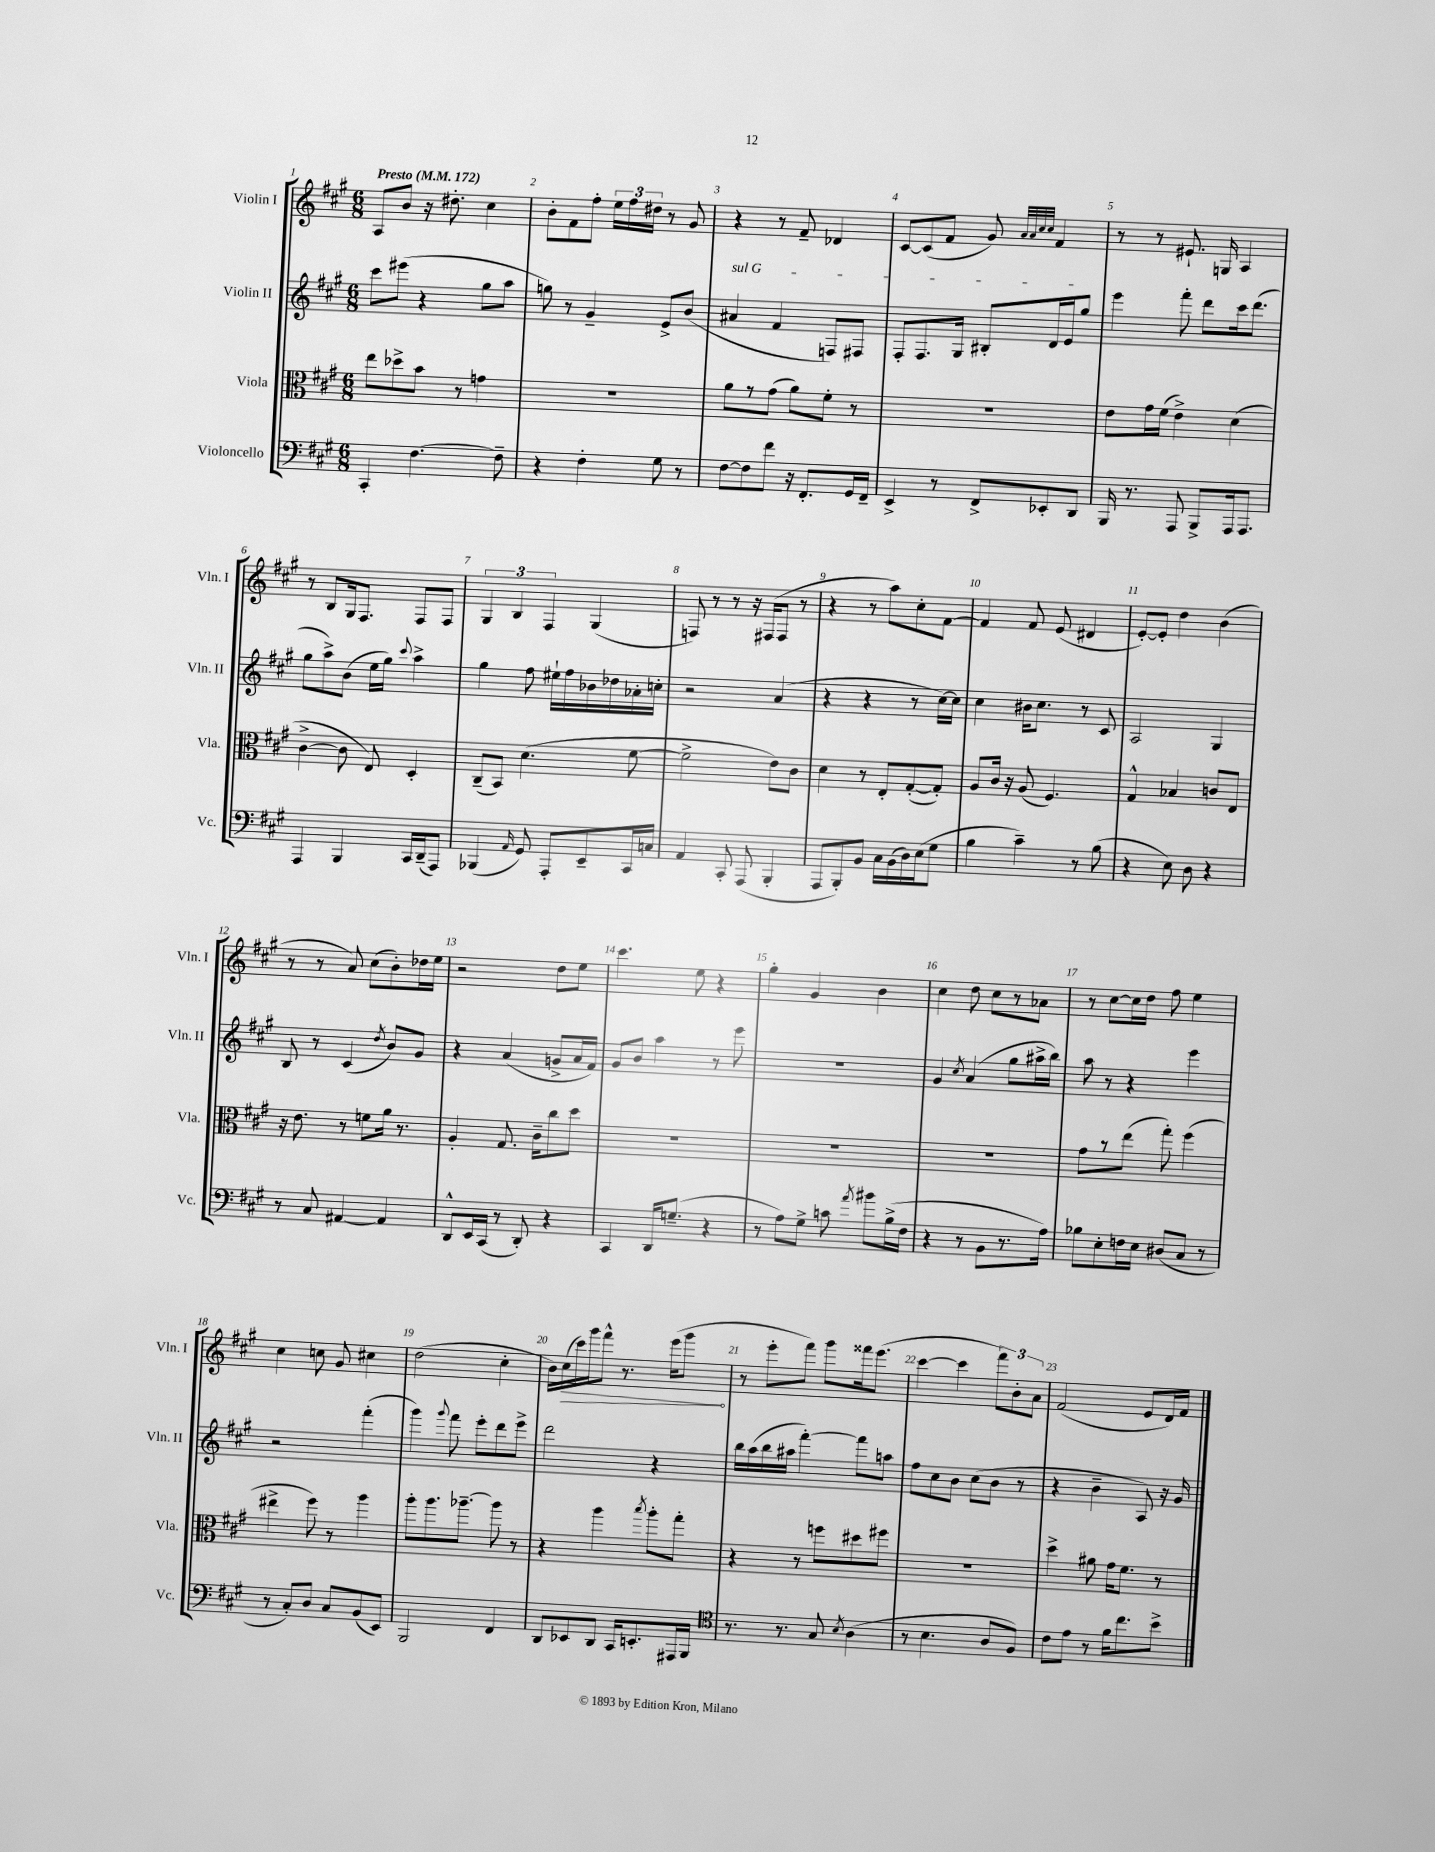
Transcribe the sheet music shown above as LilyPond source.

<<
\new StaffGroup <<
\new Staff = "s0" \with { instrumentName = "Violin I" shortInstrumentName = "Vln. I" } {
    \clef treble \key a \major \numericTimeSignature \time 6/8 \tempo "Presto" 4 = 172
    \autoBeamOff a8[ b'8] r16 dis''8.-. cis''4 |
    b'8[-. fis'8 fis''8]-. \tuplet 3/2 { e''16[ fis''16 dis''16] } r8 gis'8 |
    r4 r8 fis'8-- des'4 |
    cis'8[~ cis'8( fis'8] gis'8) \grace { a'32[ a'32 cis''32 cis''32] } fis'4 |
    r8 r8 eis'8.-! g16 a4 |
    r8 b8[ gis16 fis8.] fis8[ fis8] |
    \tuplet 3/2 { gis4 b4 fis4 } gis4( |
    f8) r8 r8 r16 fis16[( fis8] r8 |
    r4 r8 a''8[) cis''8-. fis'8]~ |
    fis'4 fis'8 e'8( dis'4 |
    e'8[~-.) e'8]-. d''4 b'4( |
    r8 r8 a'8) cis''8[( b'8-.) des''16 e''16] |
    r2 d''8[ e''8] |
    cis'''4. e''8 r4 |
    gis''4-. gis'4 b'4 |
    cis''4 d''8 cis''8[ r8 aes'8] |
    r8 cis''8[~ cis''16 d''16] fis''8 e''4 |
    cis''4 c''8 gis'8 cis''4 |
    d''2( cis''4-. |
    b'16[) \once \override Hairpin.circled-tip = ##t cis''16\>( cis'''16) gis'''16 fis'''8]-^ r8. e'''16[( gis'''8]\! |
    r8 e'''8[-. fis'''8]) gis'''8[ fisis'''16 e'''8.]( |
    cis'''4~ cis'''4 \tuplet 3/2 { fis'''8[) b'8-. a'8] } |
    fis'2( e'8[ d'16) fis'16] \bar "|." |
}
\new Staff = "s1" \with { instrumentName = "Violin II" shortInstrumentName = "Vln. II" } {
    \clef treble \key a \major \numericTimeSignature \time 6/8
    \autoBeamOff cis'''8[ eis'''8]( r4 gis''8[ a''8] |
    g''8) r8 gis'4-- e'8[-> b'8]( |
    \once \override TextSpanner.bound-details.left.text = \markup { \italic "sul G" } ais'4\startTextSpan fis'4 f8[) fis8] |
    fis8[-. fis8. gis16] bis8[-. d'16 e'16 gis''8]\stopTextSpan |
    e'''4 fis'''8-. d'''8[ cis'''16 d'''8.]( |
    gis''8[ a''8->) b'8]( e''16[ gis''16]) \appoggiatura { cis'''8 } a''4-> |
    gis''4 fis''8 eis''16[-! fis''16 bes'16 des''16 aes'16-. c''16]-. |
    r2 a'4( |
    r4 r4 r8 cis''16[~) cis''16] |
    cis''4 bis'16[ cis''8.] r8 cis'8 |
    a2 gis4 |
    b8 r8 cis'4( \acciaccatura { d''8 } b'8[) gis'8] |
    r4 a'4( g'8[-> a'16 fis'16]) |
    gis'8[ b'8] a''4 r8 e'''8 |
    R2. |
    gis'4 \acciaccatura { cis''8 } a'4( gis''8[ ais''16-> b''16]) |
    a''8 r8 r4 e'''4 |
    r2 fis'''4-.( |
    gis'''4) \appoggiatura { gis'''8 } fis'''8 e'''8[-. d'''8 e'''8]-> |
    d'''2 r4 |
    b''16[ a''16( b''16 ais''16] fis'''4~-.) fis'''8[ a''8] |
    fis''8[ cis''8 b'8] cis''8[( b'8] r8 |
    r4 b'4-- a8) r16 gis'16 \bar "|." |
}
\new Staff = "s2" \with { instrumentName = "Viola" shortInstrumentName = "Vla." } {
    \clef alto \key a \major \numericTimeSignature \time 6/8
    \autoBeamOff e''8[ des''8-> b'8] r8 g'4 |
    R2. |
    a'8[ r8 gis'8]( a'8[) fis'8]-. r8 |
    R2. |
    e'8[ gis'16 fis'16]( e'4->) d'4( |
    cis'4~-> cis'8 e8) d4-. |
    cis8[--( b,8]) d'4.( fis'8~ |
    fis'2-> e'8[) cis'8] |
    d'4 r8 e8[-. gis8~-.( gis8]-.) |
    a8[ cis'16] r16 a8( fis4.) |
    gis4-^ bes4 c'8[ e8] |
    r16 e'8. r8 f'8[ a'16] r8. |
    a4-. gis8. cis'16[-- cis''8 d''8] |
    R2. |
    R2. |
    R2. |
    gis'8[ r8 e''8]( gis''8-.) fis''4( |
    eis''4-> fis''8) r8 a''4 |
    a''8[-. a''8. aes''8.]~-- aes''8 r8 |
    r4 a''4 \acciaccatura { b''8 } a''8[-. gis''8]-. |
    r4 r8 f''8[ dis''8 fis''8] |
    R2. |
    d''4-> ais'8 gis'16[ fis'8.] r8 \bar "|." |
}
\new Staff = "s3" \with { instrumentName = "Violoncello" shortInstrumentName = "Vc." } {
    \clef bass \key a \major \numericTimeSignature \time 6/8
    \autoBeamOff cis,4-. fis4.~ fis8-- |
    r4 fis4-. gis8 r8 |
    fis8[~ fis8 fis'8] r16 fis,8.[-. gis,16 fis,16]-- |
    e,4-> r8 fis,8[-> ees,8-. d,8] |
    b,,16 r8. a,,8 b,,8[-> a,,16 a,,8.] |
    a,,4 b,,4 cis,16[ d,16--( a,,8]) |
    bes,,4( \grace { a,16 } gis,8) a,,8[-. e,8-- cis,16 c16] |
    a,4 cis,8-. a,,8( b,,4-. |
    a,,8[ b,,8-.) b,8] cis16[ b,16( d16) e16( gis8] |
    b4 cis'4--) r8 b8( |
    r4 e8) d8 r4 |
    r8 cis8 ais,4~ ais,4 |
    d,8[-^ e,16 cis,16]( r8 d,8-.) r4 |
    cis,4 d,16[ g8.]--( r4 |
    r8 a8[) gis8]-> c'8 \acciaccatura { a'8 } bis'8[ b16->( fis16] |
    r4 r8 b,8[ r8. a16]) |
    bes8[ e8-. f16 e16] dis8[( cis8] r8 |
    r8 cis8[-.) d8] cis8[ b,8( e,8]) |
    b,,2 fis,4 |
    d,8[ ees,8 d,8] cis,16[ e,8.-. ais,,16 b,,16] |
    \clef tenor r8. r8. gis8 \acciaccatura { b8 } a4( |
    r8 b4. a8[ fis8]) |
    cis'8[ e'8] r8 fis'16[ cis''8. b'8]-> \bar "|." |
}
>>
>>
\layout { \context { \Score \override BarNumber.break-visibility = ##(#f #t #t) barNumberVisibility = #all-bar-numbers-visible } }
